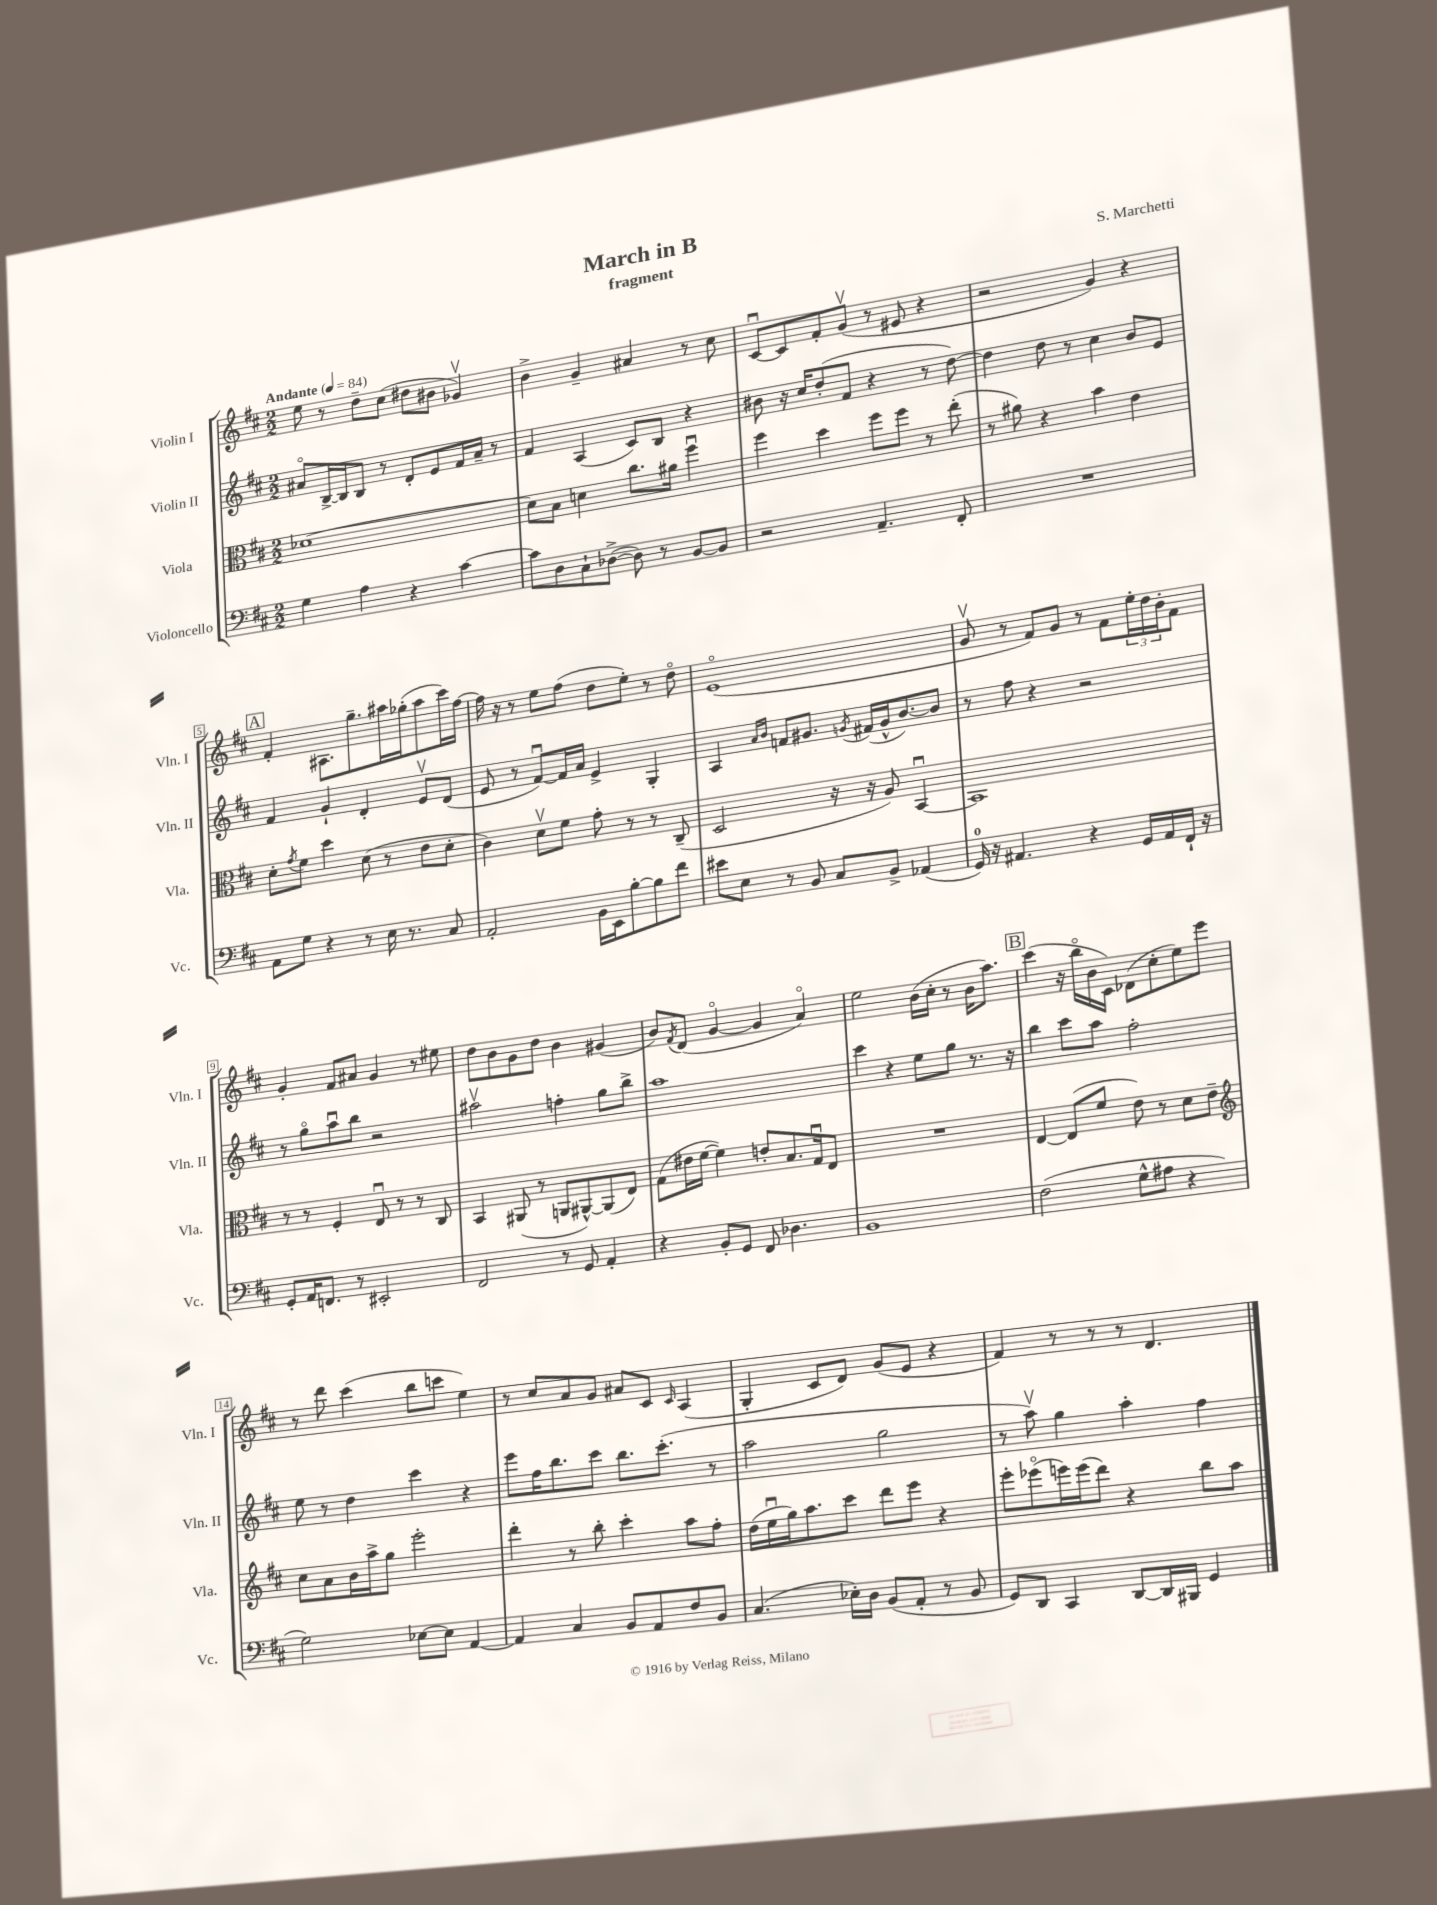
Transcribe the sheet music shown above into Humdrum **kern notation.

**kern	**kern	**kern	**kern
*staff4	*staff3	*staff2	*staff1
*clefF4	*clefC3	*clefG2	*clefG2
*k[f#c#]	*k[f#c#]	*k[f#c#]	*k[f#c#]
*M2/2	*M2/2	*M2/2	*M2/2
*MM84	*MM84	*MM84	*MM84
4G	[1d-	8a#o	8ee
.	.	[16B^	8r
.	.	16B]	.
4A	.	8B	8dd~
.	.	8r	(8cc#
4r	.	8d'	8dd#
.	.	8e	8b#
[4c#	.	16f#	4g-v)
.	.	16a#~	.
.	.	8r	.
=	=	=	=
8c#]	8d-]	4f#	4b^
8D	8B	.	.
8C#`	4d	(4A	4g~
([8D-^	.	.	.
8D-])	8.cc#	8c#)	4a#
8r	.	8B	.
.	16a#	.	.
[8BB	4ff#u	4r	8r
8BB]	.	.	8cc#
=	=	=	=
2r	4ff#	8b#	[8c#u
.	.	16r	8c#]
.	.	16cc#	.
.	4dd	(8dd'	8f#'
.	.	8f#	(8gv
4.AA~	8ff#	4r	8r
.	8ff#	.	8e#
.	8r	8r	4r
8FF#'	(8ee'	[8dd)	.
=	=	=	=
1r	8r	4dd]	2r
.	8a#)	.	.
.	4r	8dd	.
.	.	8r	.
.	4b	4cc#	4g)
.	4e	8b	4r
.	.	8e	.
=	=	=	=
8AA	8d'	4f#	4f#'
.	8qg	.	.
8G	8f#	.	.
4r	4dd	4g`	8.A#
.	.	.	8.gg~
8r	(8d	4d'	.
16E	8r	.	16aa#
8.r	.	.	(16gg-'
.	8e	8ev	8aa#
8C#	8d'	(8d	16ccc#)
.	.	.	[16ff#
=	=	=	=
2AA'	4c#)	8e	16ff#]
.	.	.	16r
.	.	8r	8r
.	8dv	[8f#u)	8ee
.	8f#	16f#]	(8ff#
.	.	16a	.
16BB	8g'	4e^	8dd
16EE	.	.	.
[8B'	8r	.	8ee')
8B]	8r	4G'	8r
8f#	(8C#~	.	8ddo
=	=	=	=
8e#	2D	4A	(1eo
8E	.	.	.
.	.	16qqa	.
.	.	16qqb	.
8r	.	8f	.
8BB	.	8.g#	.
8C#	16r	.	.
.	.	8qg	.
.	16r	(16f#	.
8BB^	8A)	16g^^	.
.	.	[8.b)	.
(4AA-	[4BBu	.	.
.	.	8b]	.
=	=	=	=
16GG)	1BB]	8r	8gv
16r	.	.	.
4.AA#	.	8ff#	8r
.	.	4r	8f#)
.	.	.	8g
4r	.	2r	8r
.	.	.	8f#
16GG	.	.	24ee'
.	.	.	24dd
16AA#	.	.	.
.	.	.	24b'
16FF#`	.	.	8f#
16r	.	.	.
=	=	=	=
8GG'	8r	8r	4g'
16AA	8r	8ggo	.
8.FF	.	.	.
.	4F#'	8aau	8f#
8r	.	8bb	8a#
2EE#'	8Eu	2r	4g
.	8r	.	.
.	8r	.	8r
.	8C#	.	8ee#
=	=	=	=
2FF#	4BB	2aa#v	8dd
.	.	.	8b
.	(8AA#	.	8g
.	8r	.	8dd
8r	8AA	4ff'	4b
8GG	[8AA#^^)	.	.
4AA'	(8AA#]	8gg	(4g#
.	8E)	8bb^	.
=	=	=	=
4r	(8G	1aa	8b)
.	.	.	8qf#
.	16e#	.	(8d
.	[16f#	.	.
8BB'	4f#])	.	[4go
8GG	.	.	.
8FF#	8e'	.	4g]
4.D-	8.B	.	.
.	.	.	4ao)
.	16Gu	.	.
.	8E	.	.
=	=	=	=
1BB	1r	4ccc#	2ee
.	.	4r	.
.	.	8ee	(16b
.	.	.	16cc#'
.	.	8gg	8r
.	.	8.r	16b
.	.	.	8.aa)
.	.	16r	.
=	=	=	=
(2F#	[4E	4bb	(4ccc#
.	(8E]	8ccc#	16r
.	.	.	16bbo
.	8f#	8aa	16b
.	.	.	16c#)
8G^^	8e)	2ff#'	(8d-
8A#	8r	.	8cc#'
4r	8d	.	8ee)
.	8e~	.	8eee
=	=	=	=
*	*clefG2	*	*
2G)	8cc#	8ee	8r
.	8a	8r	8ddd
.	16b	4dd	(4ccc#
.	16aa^	.	.
.	8gg	.	.
[8E-	2eee'	4ccc#	8bb
8E-]	.	.	8ccc
[4AA	.	4r	4ee)
=	=	=	=
4AA]	4ddd'	8eee	8r
.	.	16ff#	8cc#
.	.	8.bb	.
4C#	8r	.	8a
.	8bb'	8ccc#	8g
8BB	4ccc#'	8.bb	8a#
8AA	.	.	8c#
.	.	(8.ccc#'	.
.	.	.	16qqc#
8F#	8aa	.	(4A
8BB	8ff#'	8r	.
=	=	=	=
(4.C#	(16dd	2aa	4G'
.	16eeu	.	.
.	16gg)	.	.
.	8.aa	.	.
.	.	.	8c#
16E-')	8ccc#	.	8d)
16D	.	.	.
(8BB	8ddd	2gg	(8g
8AA'	8eee	.	8e
8r	4r	.	4r
8BB	.	.	.
=	=	=	=
8GG)	8eee'	8r	4f#)
8DD	(8eee-o	8aav)	.
4CC#	16eee)	4gg	8r
.	(16eee	.	.
.	8ddd)	.	8r
[8DD	4r	4aa'	8r
16DD]	.	.	4.d
16BBB#	.	.	.
4GG	8bb	4ff#	.
.	8aa	.	.
==	==	==	==
*-	*-	*-	*-
